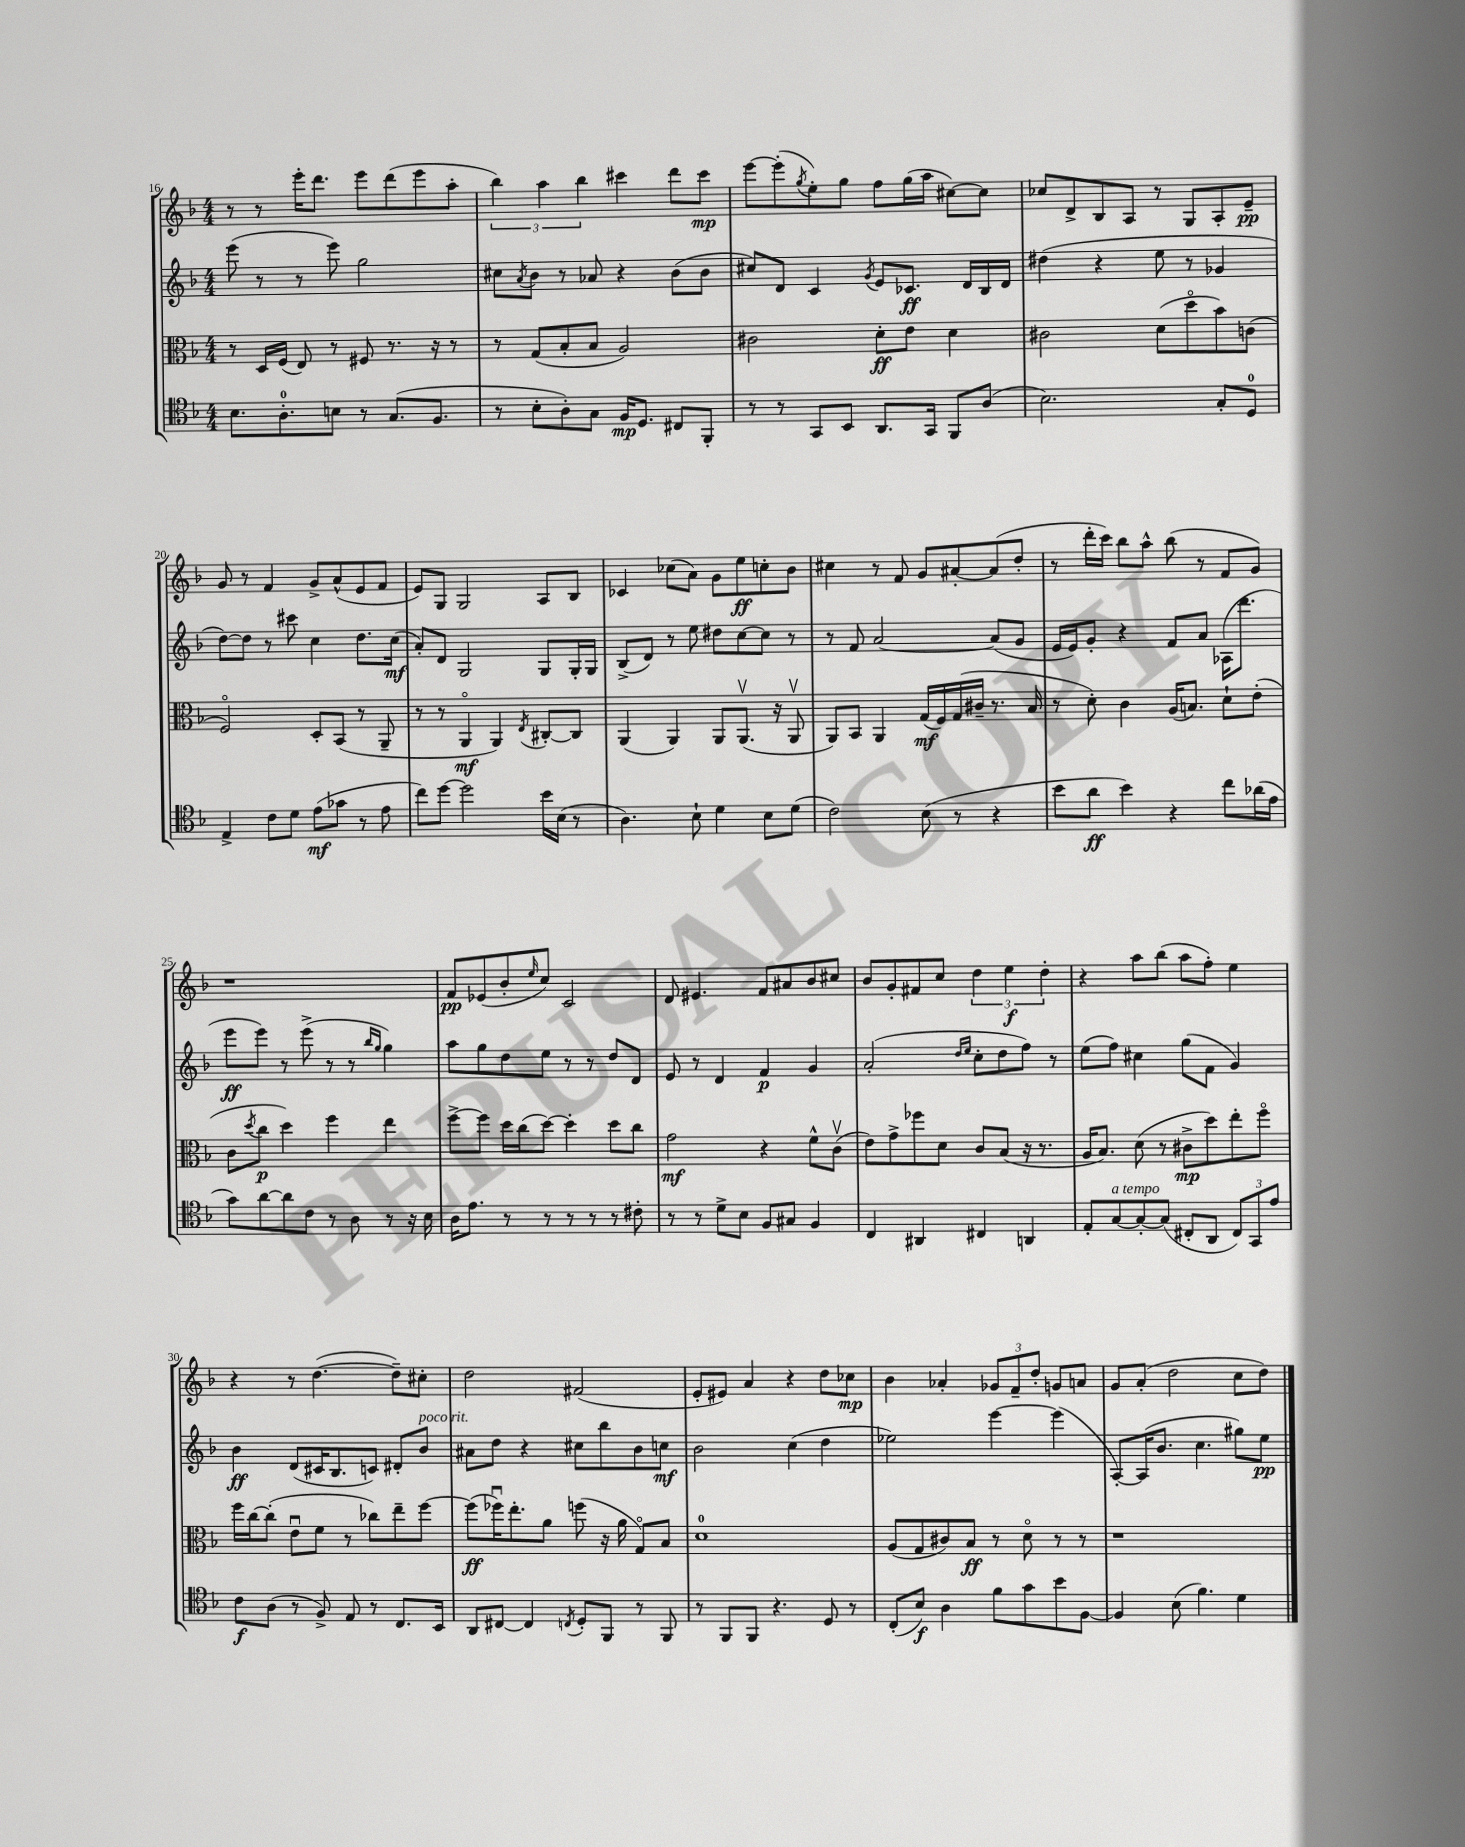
<<
\new StaffGroup <<
\new Staff = "s0" {
    \clef treble \key f \major \numericTimeSignature \time 4/4
    r8 r8 e'''16-. d'''8. e'''8 d'''8( e'''8 a''8-. |
    \tuplet 3/2 { bes''4) a''4 bes''4 } cis'''4 d'''8 cis'''8\mp |
    e'''8~ e'''8-.( \acciaccatura { g''8 } e''8-.) g''8 f''8 g''16( a''16 cis''8~) cis''8 |
    ces''8 d'8-> bes8 a8 r8 g8 a8-. e'8--\pp |
    g'8 r8 f'4 g'8-> a'8-^( e'8 f'8 |
    e'8) g8 g2 a8 bes8 |
    ces'4 ces''8( a'8) g'8 e''8\ff c''8-. bes'8 |
    cis''4 r8 f'8 g'8 ais'8~-. ais'8( d''8-. |
    r8 d'''16-. c'''16) bes''8 a''8-^ bes''8( r8 f'8 g'8) |
    r1 |
    f'8\pp ees'8( bes'8-. \grace { e''16 } c''8) c'2 |
    d'8 eis'4. f'8 ais'8 bes'8 cis''8 |
    bes'8 g'8-. fis'8 c''8 \tuplet 3/2 { d''4 e''4\f d''4-. } |
    r4 a''8 bes''8( a''8 f''8-.) e''4 |
    r4 r8 d''4.~( d''8--) cis''8-. |
    d''2 fis'2( |
    e'8-. eis'8) a'4 r4 d''8 ces''8\mp |
    bes'4 aes'4-. \tuplet 3/2 { ges'8 f'8-- d''8-. } g'8 a'8 |
    g'8 a'8-.( d''2 c''8 d''8) \bar "|." |
}
\new Staff = "s1" {
    \clef treble \key f \major \numericTimeSignature \time 4/4
    e'''8( r8 r8 e'''8) g''2 |
    cis''8 \acciaccatura { a'8 } bes'8 r8 aes'8 r4 bes'8( bes'8 |
    cis''8) d'8 c'4 \acciaccatura { g'8 } e'8 ces'8.\ff d'16 bes16 d'16 |
    dis''4( r4 e''8 r8 ges'4 |
    d''8~) d''8 r8 cis'''8 c''4 d''8. c''16\mf( |
    a'8-.) d'8 g2 g8 g16-. g16 |
    bes8->( d'8) r8 e''8 dis''8 c''8~ c''8 r8 |
    r8 f'8 a'2~ a'8( g'8 |
    e'16 e'16) g'8-. r4 f'8 a'8 aes16( d'''8. |
    e'''8\ff e'''8) r8 e'''8->( r8 r8 \grace { bes''16 g''16 } g''4) |
    a''8 g''8 d''8 e''8 r8 r8 d''8 d'8 |
    e'8 r8 d'4 f'4\p g'4 |
    a'2-.( \grace { d''16 e''16 } c''8-. d''8 f''8) r8 |
    e''8( f''8) cis''4 g''8( f'8 g'4) |
    bes'4\ff d'8( cis'16 bes8. c'8) dis'8-. bes'8^\markup { \italic "poco rit." } |
    ais'8 d''8 r4 cis''8 bes''8 bes'8 c''8\mf |
    bes'2 c''4( d''4 |
    ees''2) e'''4~ e'''4( |
    a8~-.) a16( bes'8. c''4. gis''8) e''8\pp \bar "|." |
}
\new Staff = "s2" {
    \clef alto \key f \major \numericTimeSignature \time 4/4
    r8 d16 f16( e8) r8 fis8 r8. r16 r8 |
    r8 g8( bes8-. bes8 a2) |
    cis'2 d'8-.\ff e'8 d'4 |
    cis'2 d'8( d''8\flageolet bes'8) c'8( |
    f2\flageolet) d8-. bes,8( r8 a,8-- |
    r8 r8 a,4\flageolet\mf a,4) \acciaccatura { e8 } cis8~-. cis8 |
    a,4( a,4) a,8 a,8.\upbow( r16 a,8\upbow |
    a,8) bes,8 a,4 g16\mf( f16) g16( cis'16-- r8. bes16 |
    r8 d'8-.) c'4 a16( b8.) d'8-! e'8-.( |
    c'8 \acciaccatura { d''8 } c''8\p d''4) f''4 e''4 |
    f''8~-> f''8 d''16 c''16( d''8~) d''4-. d''8 c''8 |
    g'2\mf r4 f'8-^ c'8\upbow( |
    e'8) g'8-> fes''8 d'8 c'8 bes8( r16 r8. |
    a16 bes8.) d'8( r8 cis'8->\mp d''8) e''8-. f''8\flageolet |
    f''16 c''16~ c''8-.( e'8\downbow f'8 r8 ces''8) e''8-- f''8~ |
    f''8\ff( fes''16\downbow) e''8.-. a'8 f''8( r16 a'16 g8\flageolet) bes8 |
    d'1-0 |
    a8( g8 cis'8) bes8\ff r8 d'8\flageolet r8 r8 |
    r1 \bar "|." |
}
\new Staff = "s3" {
    \clef tenor \key f \major \numericTimeSignature \time 4/4
    bes8. a8.-0-. b8 r8 g8.( f8. |
    r8 bes8-. a8-.) g8 f16\mp d8. cis8 f,8-. |
    r8 r8 g,8 bes,8 a,8. g,16 f,8 a8( |
    bes2.) g8-. d8-0 |
    e4-> c'8 d'8 e'8\mf( ges'8 r8 e'8 |
    c''8) d''8~ d''2 bes'16 bes16( r8 |
    a4.) bes8-! d'4 bes8 d'8( |
    c'2) bes8( r8 r4 |
    bes'8 a'8\ff bes'4) r4 c''8 aes'16( e'16 |
    g'8) a'8~ a'8 c'8 r8 a8 r8 r16 bes16 |
    a16 e'8. r8 r8 r8 r8 r8 cis'8-. |
    r8 r8 d'8-> bes8 f8 gis8 f4 |
    c4 ais,4 cis4 a,4 |
    e8-. g8~^\markup { \italic "a tempo" } g8~-. g8( cis8-. a,8 \tuplet 3/2 { cis8) g,8 e'8 } |
    c'8\f a8( r8 f8->) e8 r8 c8. bes,16 |
    a,8 cis8~ cis4 \acciaccatura { c8 } d8-. f,8 r8 f,8 |
    r8 f,8 f,8 r4. d8 r8 |
    c8-.( bes8\f) a4 f'8 g'8 bes'8 f8~ |
    f4 bes8( f'4.) d'4 \bar "|." |
}
>>
>>
\layout { \context { \Score currentBarNumber = #16 } }
